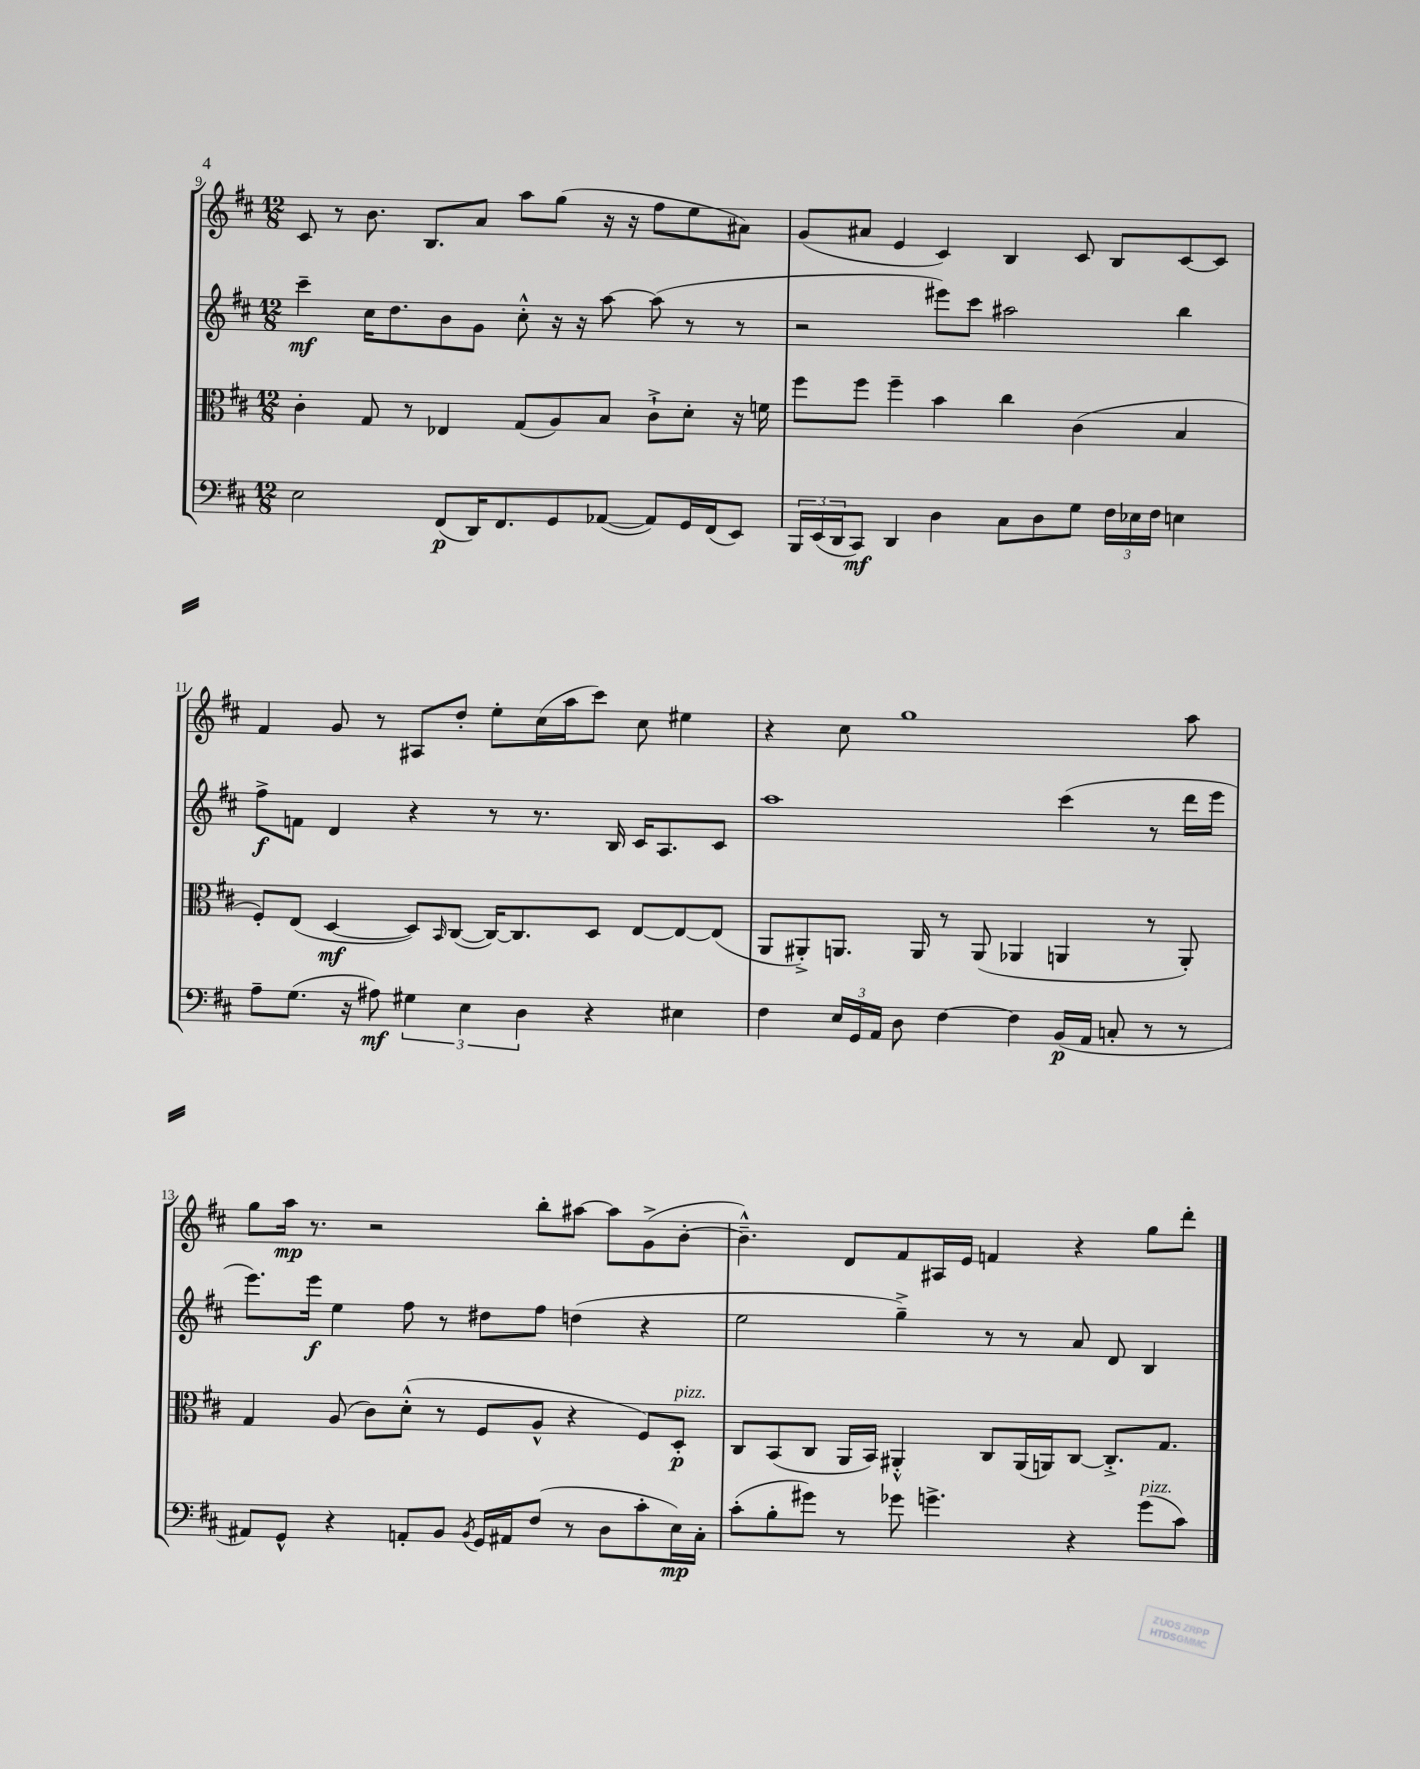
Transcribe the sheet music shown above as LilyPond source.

<<
\new StaffGroup <<
\new Staff = "s0" {
    \clef treble \key d \major \numericTimeSignature \time 12/8
    cis'8 r8 b'8. b8. a'8 a''8 g''8( r16 r16 fis''8 e''8 ais'8) |
    g'8( ais'8 e'4 cis'4) b4 cis'8 b8 cis'8~ cis'8 |
    fis'4 g'8 r8 ais8 d''8-. e''8-. cis''16( a''16 cis'''8) cis''8 eis''4 |
    r4 cis''8 g''1 a''8 |
    g''8 a''16\mp r8. r2 b''8-. ais''8~ ais''8 g'8->( b'8~-. |
    b'4.---^) d'8 fis'8 ais16 e'16 f'4 r4 g''8 d'''8-. \bar "|." |
}
\new Staff = "s1" {
    \clef treble \key d \major \numericTimeSignature \time 12/8
    cis'''4--\mf cis''16 d''8. b'8 g'8 cis''8-.-^ r16 r16 a''8~ a''8( r8 r8 |
    r2 eis'''8) cis'''8 ais''2 b''4 |
    fis''8->\f f'8 d'4 r4 r8 r8. b16 cis'16 a8. cis'8 |
    a''1 cis'''4( r8 d'''16 e'''16 |
    e'''8.) e'''16\f e''4 fis''8 r8 dis''8 fis''8 d''4( r4 |
    e''2 g''4--->) r8 r8 a'8 d'8 b4 \bar "|." |
}
\new Staff = "s2" {
    \clef alto \key d \major \numericTimeSignature \time 12/8
    cis'4-. g8 r8 ees4 g8( a8) b8 cis'8-!-> d'8-. r16 f'16 |
    fis''8 fis''8 fis''4-- b'4 cis''4 cis'4( b4 |
    fis8-.) e8( d4~\mf d8) \grace { b,16 } cis8~( cis16~) cis8. d8 e8~ e8~ e8( |
    a,8 ais,8-.->) a,8. a,16 r8 a,8( aes,4 a,4 r8 a,8-.) |
    g4 a8( cis'8) d'8-.-^( r8 fis8 a8-^ r4 fis8) d8-.\p^\markup { \italic "pizz." } |
    cis8 b,8( cis8 a,16 b,16) ais,4-.-^ cis8 ais,16( a,16) cis8~ cis8.-.-> g8. \bar "|." |
}
\new Staff = "s3" {
    \clef bass \key d \major \numericTimeSignature \time 12/8
    e2 fis,8\p( d,16) fis,8. g,8 aes,8~( aes,8) g,16 fis,16( e,8) |
    \tuplet 3/2 { b,,16 e,16( d,16 } cis,8\mf) d,4 d4 cis8 d8 g8 \tuplet 3/2 { fis16 ees16 fis16 } e4 |
    a8-- g8.( r16 ais8\mf) \tuplet 3/2 { gis4 e4 d4 } r4 eis4 |
    fis4 \tuplet 3/2 { e16 g,16 a,16 } d8 fis4~ fis4 b,16\p( a,16 c8-. r8 r8 |
    ais,8) g,8-^ r4 a,8-. b,8 \acciaccatura { b,8 } g,16 ais,16 fis8( r8 d8 cis'8-. e16\mp) cis16-. |
    cis'8-.( b8-. gis'8) r8 ges'8 g'4.-> r4 g'8^\markup { \italic "pizz." }( cis'8) \bar "|." |
}
>>
>>
\layout { \context { \Score currentBarNumber = #9 } }
